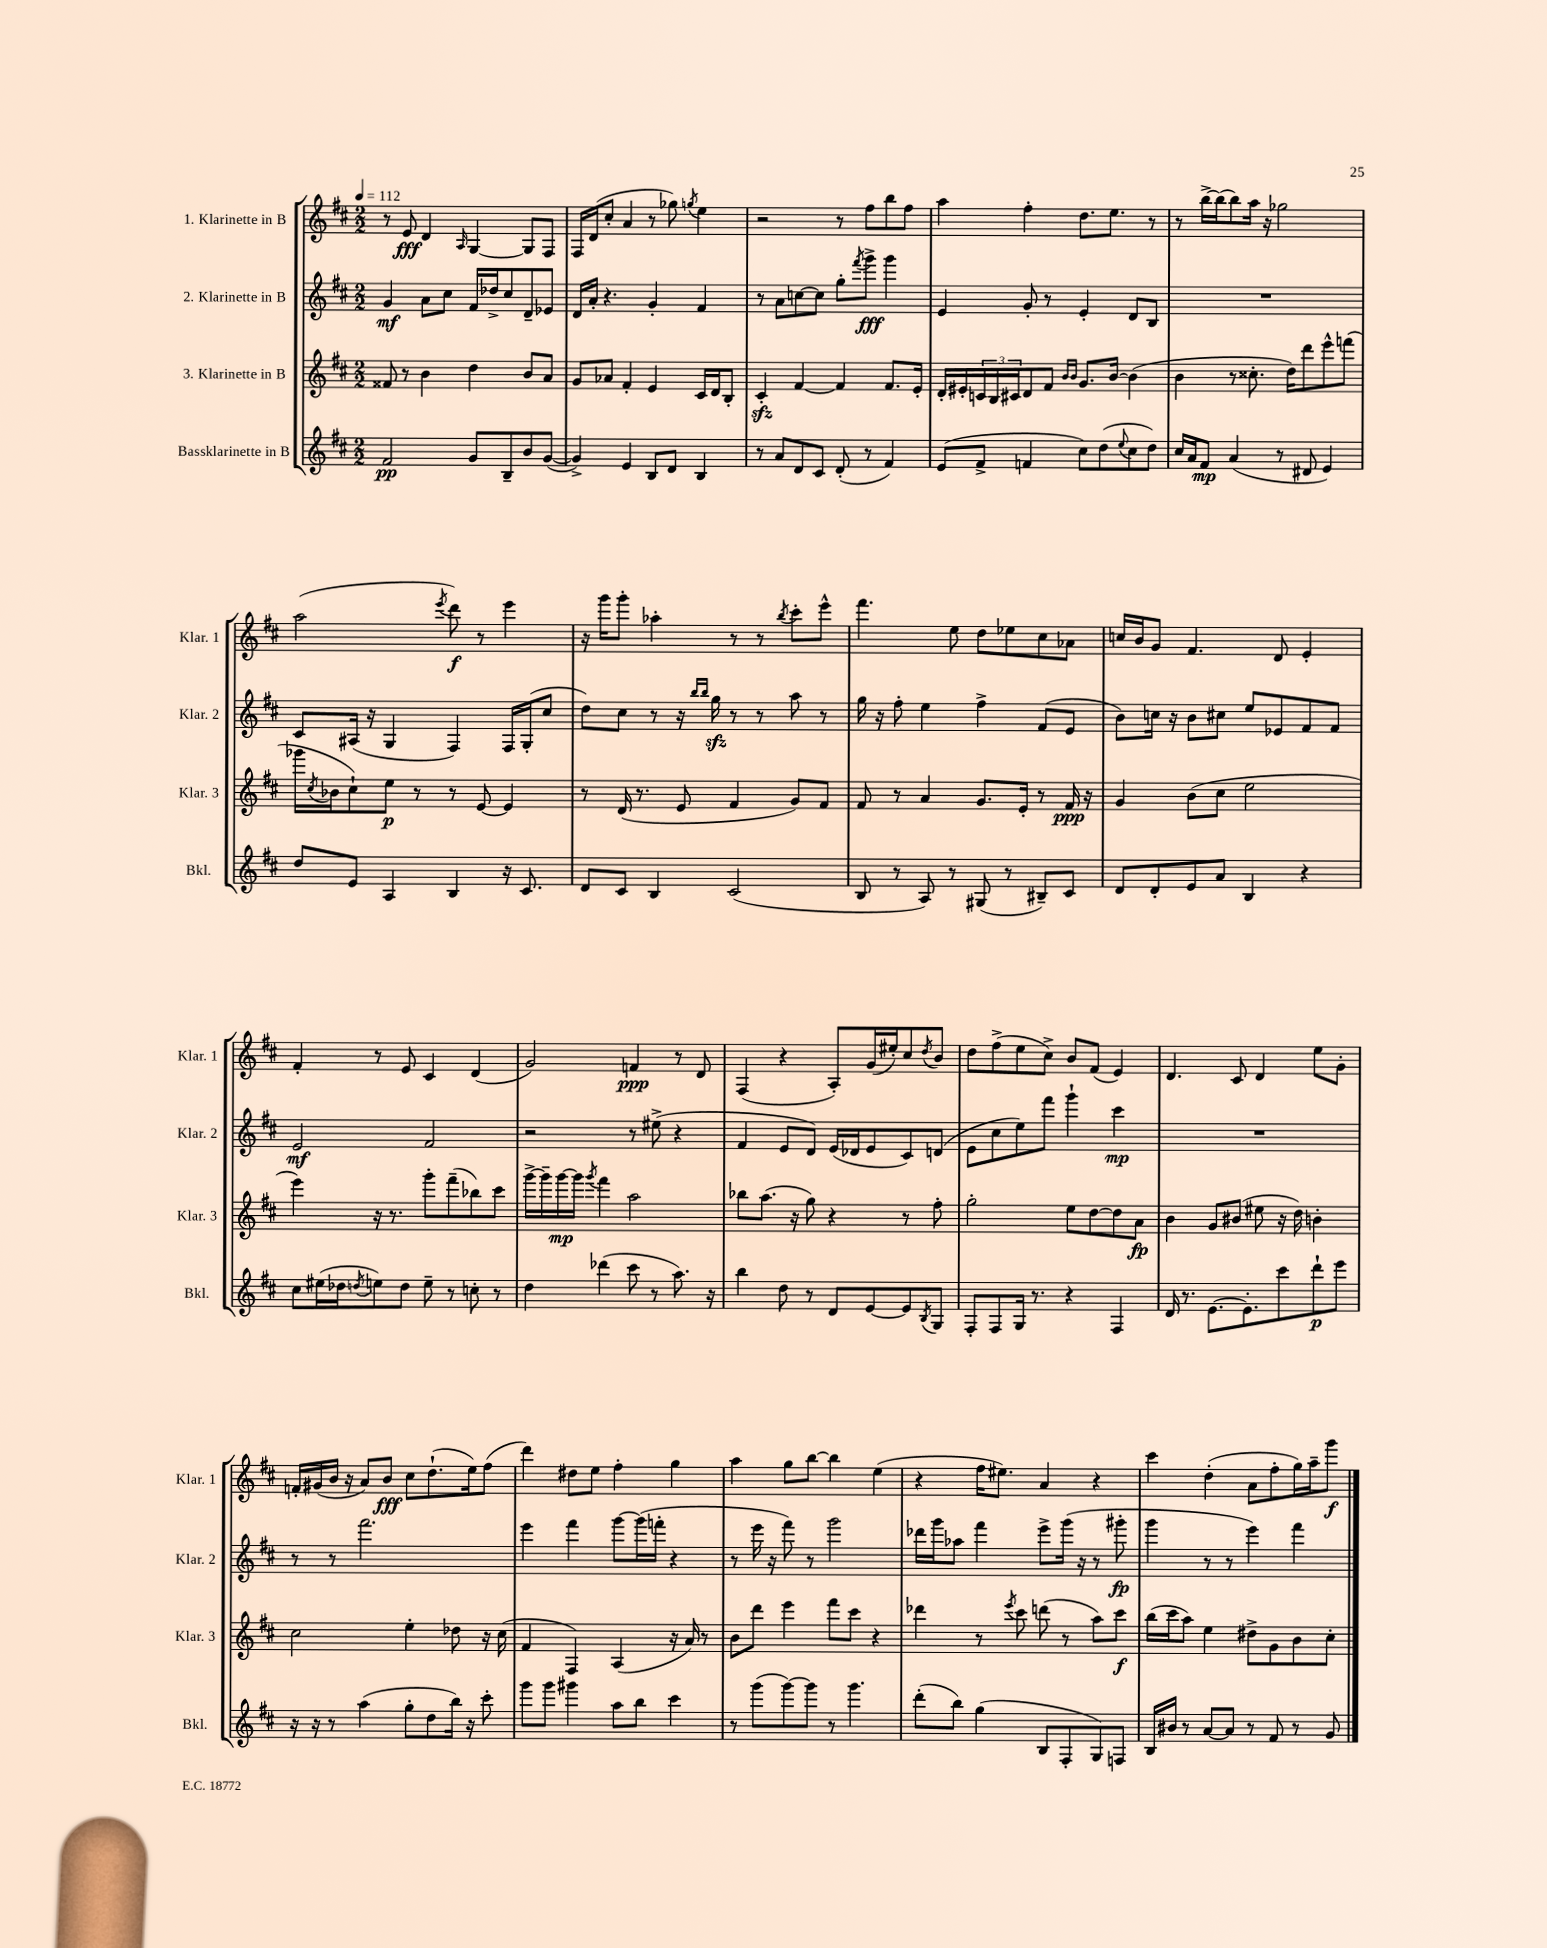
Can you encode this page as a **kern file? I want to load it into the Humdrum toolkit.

**kern	**kern	**kern	**kern
*staff4	*staff3	*staff2	*staff1
*clefG2	*clefG2	*clefG2	*clefG2
*k[f#c#]	*k[f#c#]	*k[f#c#]	*k[f#c#]
*M2/2	*M2/2	*M2/2	*M2/2
*MM112	*MM112	*MM112	*MM112
2f#	8f##	4g	8r
.	8r	.	8e
.	4b	8a	4d
.	.	8cc#	.
.	.	.	16qqA
8g	4dd	16f#	[4G
.	.	16dd-^	.
8B~	.	8cc#	.
8b	8b	8d~	8G]
([8g	8a	8e-	8F#
=	=	=	=
4g^])	8g	16d	16F#
.	.	16a'	(16d
.	8a-	4.r	8cc#'
4e	4f#'	.	4a
8B	4e	4g'	8r
8d	.	.	8gg-)
.	.	.	8qgg
4B	16c#	4f#	4ee
.	16d	.	.
.	8B'	.	.
=	=	=	=
8r	4c#'	8r	2r
8a	.	8a	.
8d	[4f#	[8cc	.
8c#	.	8cc]	.
(8d'	4f#]	8gg'	8r
.	.	8qfff#	.
8r	.	8ggg^	8ff#
4f#)	8.f#	4ggg	8bb
.	.	.	8ff#
.	16e'	.	.
=	=	=	=
(8e	16d'	4e	4aa
.	16e#'	.	.
8f#^	24c	.	.
.	24B	.	.
.	24c#	.	.
4f	8d	8g'	4ff#'
.	8f#	8r	.
.	16qqb	.	.
.	16qqb	.	.
8cc#)	8.g	4e'	8.dd
(8dd	.	.	.
.	[16b	.	8.ee
8qqee	.	.	.
8cc#	(4b]	8d	.
8dd)	.	8B	8r
=	=	=	=
16cc#	4b	1r	8r
16a	.	.	.
8f#	.	.	[16bb^
.	.	.	(16bb]
(4a	8r	.	8bb)
.	8.cc##'	.	16aa
.	.	.	16r
8r	.	.	2gg-
.	16dd)	.	.
8d#	8ddd	.	.
4e)	8eee^^	.	.
.	(8fff	.	.
=	=	=	=
8dd	16ggg-	8c#	(2aa
.	8qcc#	.	.
.	16b-	.	.
8e	8cc#`)	(16A#	.
.	.	16r	.
4A	8ee	4G	.
.	8r	.	.
.	.	.	8qeee
4B	8r	4F#)	8ddd)
.	[8e	.	8r
16r	4e]	16F#	4eee
8.c#	.	(16G'	.
.	.	8cc#	.
=	=	=	=
8d	8r	8dd)	16r
.	.	.	16ggg
8c#	(16d	8cc#	8ggg'
.	8.r	.	.
4B	.	8r	4aa-'
.	8e	16r	.
.	.	16qqbb	.
.	.	16qqbb	.
.	.	16gg	.
(2c#	4f#	8r	8r
.	.	8r	8r
.	.	.	8qbb
.	8g)	8aa	8ccc#'
.	8f#	8r	8eee^^
=	=	=	=
8B	8f#	16gg	4.fff#
.	.	16r	.
8r	8r	8ff#'	.
8A)	4a	4ee	.
8r	.	.	8ee
(8G#	8.g	4ff#^	8dd
8r	.	.	8ee-
.	16e'	.	.
8B#~)	8r	(8f#	8cc#
8c#	16f#	8e	8a-
.	16r	.	.
=	=	=	=
8d	4g	8b)	16cc
.	.	.	16b
8d'	.	16cc	8g
.	.	16r	.
8e	(8b	8b	4.f#
8a	8cc#	8cc#	.
4B	2ee	8ee	.
.	.	8e-	8d
4r	.	8f#	4e'
.	.	8f#	.
=	=	=	=
8cc#	4eee)	2e	4f#'
(16ee#	.	.	.
16dd-	.	.	.
8qdd	.	.	.
8ee)	16r	.	8r
.	8.r	.	.
8dd	.	.	8e
8ee~	8ggg'	2f#	4c#
8r	(8fff#~	.	.
8cc'	8bb-)	.	(4d
8r	8ccc#	.	.
=	=	=	=
4dd	[16ggg^	2r	2g)
.	16ggg~]	.	.
.	[16ggg	.	.
.	16ggg]	.	.
.	8qggg	.	.
(4ddd-	4fff#	.	.
8ccc#	2aa	8r	4f
8r	.	(8ee#^	.
8.aa)	.	4r	8r
.	.	.	8d
16r	.	.	.
=	=	=	=
4bb	8bb-	4f#	(4F#
.	(8.aa	.	.
8dd	.	8e	4r
.	16r	.	.
8r	8gg)	8d)	.
8d	4r	(16e	8A')
.	.	16d-	.
[8e	.	8e	(16g
.	.	.	16ee#')
8e]	8r	8c#)	8cc#
8qB	.	.	8qdd
8G	8ff#'	(8d	8b
=	=	=	=
8F#'	2gg'	8e	8dd
8F#	.	8cc#	(8ff#^
16G	.	8ee)	8ee
8.r	.	.	.
.	.	8fff#	8cc#^)
4r	8ee	4ggg`	8b
.	[8dd	.	(8f#
4F#	8dd]	4ccc#	4e)
.	8a	.	.
=	=	=	=
16d	4b	1r	4.d
8.r	.	.	.
[8.e	8g	.	.
.	(8b#	.	8c#
8.e']	.	.	.
.	8ee#	.	4d
8ccc#	16r	.	.
.	16dd)	.	.
8ddd`	4b'	.	8ee
8eee	.	.	8g'
=	=	=	=
16r	2cc#	8r	16f'
16r	.	.	(16g#
8r	.	8r	16b
.	.	.	16r
(4aa	.	2.fff#	8a)
.	.	.	8b
8gg'	4ee'	.	8cc#
8dd	.	.	(8.dd`
16bb)	8dd-	.	.
16r	.	.	16ee)
8ccc#'	16r	.	(8ff#
.	(16cc#	.	.
=	=	=	=
8ggg	4f#	4eee	4ddd)
8ggg	.	.	.
4ggg#	4F#)	4fff#	8dd#
.	.	.	8ee
8aa	(4A	[8ggg	4ff#'
8bb	.	(16ggg]	.
.	.	16fff'	.
4ccc#	16r	4r	4gg
.	16a)	.	.
.	8r	.	.
=	=	=	=
8r	8b	8r	4aa
(8ggg	8ddd	16eee	.
.	.	16r	.
[8ggg)	4eee	8fff#)	8gg
8ggg]	.	8r	[8bb
8r	8fff#	2ggg	4bb]
4.ggg	8ccc#	.	.
.	4r	.	(4ee
=	=	=	=
(8ddd'	4ddd-	16ddd-	4r
.	.	16ggg	.
8bb)	.	8aa-	.
(4gg	8r	4fff#	16ff#
.	.	.	8.ee#)
.	8qeee	.	.
.	8ccc#	.	.
8B	(8ddd	8eee^	4a
8F#'	8r	(16ggg	.
.	.	16r	.
8G)	8aa)	8r	4r
8F	8ccc#	8ggg#'	.
=	=	=	=
16B	(16bb	4ggg	4ccc#
16b#	16ccc#	.	.
8r	8aa)	.	.
[8a	4ee	8r	(4dd'
8a]	.	8r	.
8r	8dd#^	4eee)	8a
8f#	8g	.	8ff#'
8r	8b	4fff#	16gg)
.	.	.	16aa~
8g	8cc#'	.	8ggg
==	==	==	==
*-	*-	*-	*-
